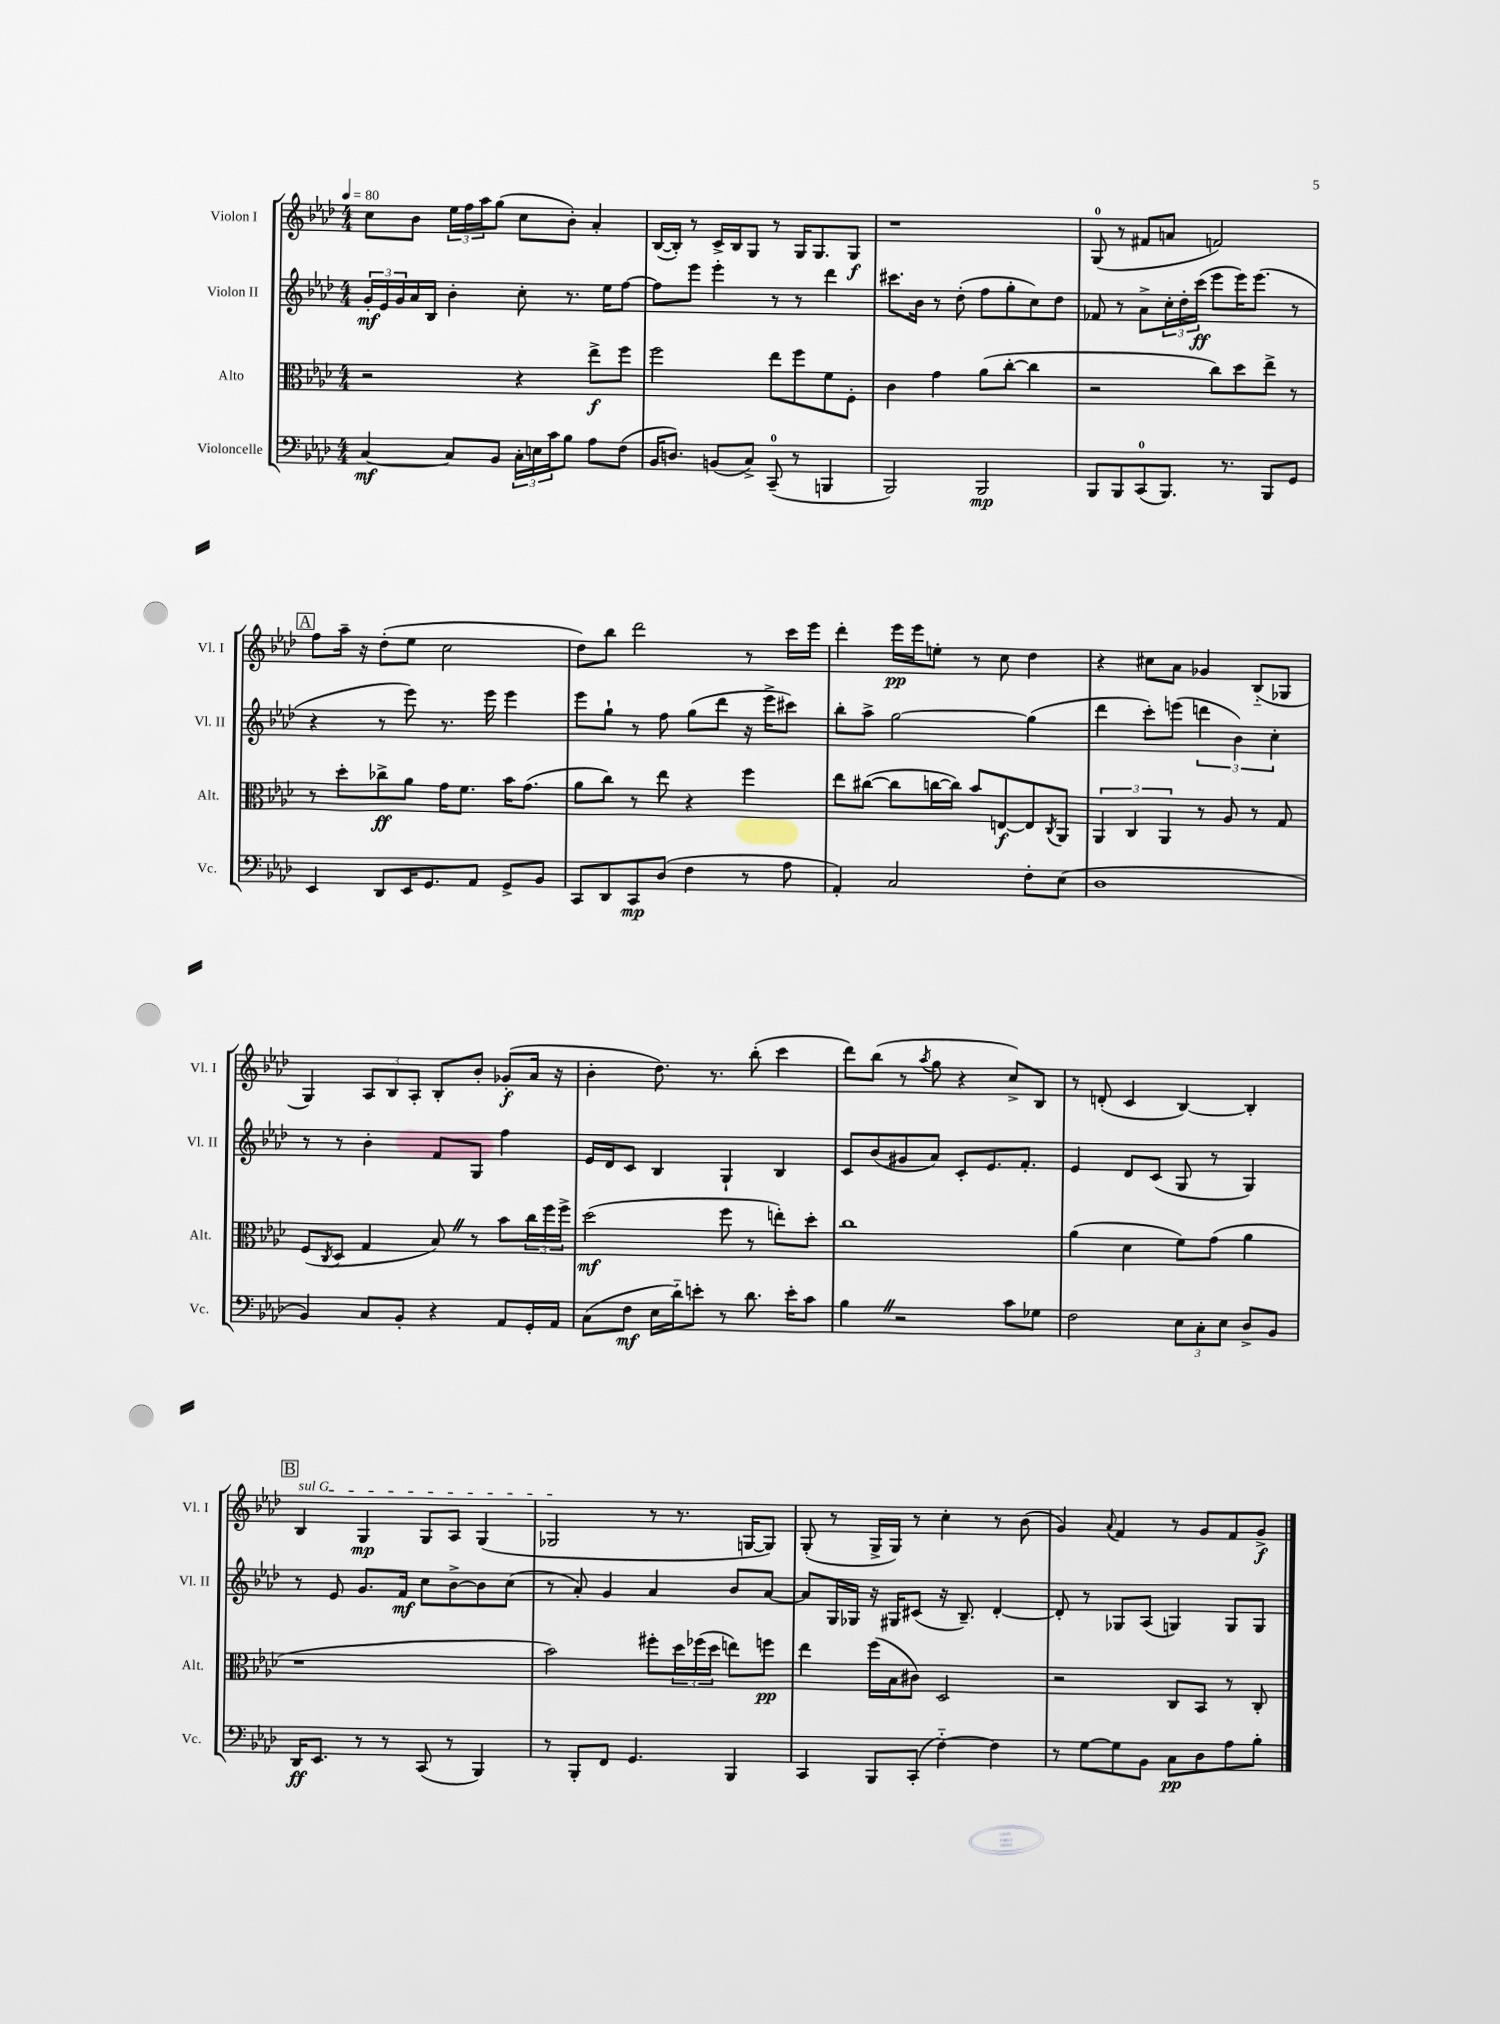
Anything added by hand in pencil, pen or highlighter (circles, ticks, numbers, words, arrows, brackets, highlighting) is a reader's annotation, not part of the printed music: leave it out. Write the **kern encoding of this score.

**kern	**kern	**kern	**kern
*staff4	*staff3	*staff2	*staff1
*clefF4	*clefC3	*clefG2	*clefG2
*k[b-e-a-d-]	*k[b-e-a-d-]	*k[b-e-a-d-]	*k[b-e-a-d-]
*M4/4	*M4/4	*M4/4	*M4/4
*MM80	*MM80	*MM80	*MM80
[4C	2r	24g'	8cc
.	.	24e-	.
.	.	24g	.
.	.	16a-	8b-
.	.	16B-	.
8C]	.	4b-'	24ee-
.	.	.	24ff
.	.	.	24aa-
8BB-	.	.	(8gg
24C'	4r	8cc'	8cc
24E	.	.	.
24c	.	.	.
8B-	.	8.r	8b-')
8A-	8ee-^	.	4a-'
.	.	16ee-	.
(8F	8ff	[8ff	.
=	=	=	=
16BB-	2ff	8ff]	([16B-
8.D)	.	.	16B-'])
.	.	8eee-	8r
(8BB	.	4eee-'	16c^
.	.	.	16B-
8C^)	.	.	8G
(8CC~	8ee-	8r	8r
8r	8ff	8r	16G
.	.	.	8.G
4BBB	8f	4ddd-	.
.	8F'	.	8G
=	=	=	=
2BBB-)	4c	8.ccc#	1r
.	.	16b-	.
.	4g	8r	.
.	.	(8dd-'	.
2BBB-	(8a-	8ff	.
.	[8cc'	8gg'	.
.	4cc]	8cc)	.
.	.	8dd-	.
=	=	=	=
8BBB-	2r	8f-	(8G
8BBB-	.	8r	8r
(8CC	.	8a-^	8f#
8.BBB-)	.	24cc'	8a
.	.	24dd-'	.
.	.	(24ccc	.
.	8cc)	8eee-	2f)
8.r	.	.	.
.	8dd-	16eee-)	.
.	.	(8.eee-	.
8BBB-	8ee-^	.	.
8GG	8r	8r	.
=	=	=	=
4EE-	8r	4r	8ff
.	8dd-'	.	16aa-~
.	.	.	16r
8DD-	8cc-^	8r	(8dd-'
16EE-	8a-	8eee-)	8ee-
8.GG	.	.	.
.	16g	8.r	2cc
.	8.f	.	.
8AA-	.	.	.
.	.	16eee-	.
8GG^	16b-	4eee-	.
.	(8.g	.	.
8BB-	.	.	.
=	=	=	=
8CC	8a-	8eee-	8dd-)
8DD-	8cc)	8gg`	8bb-
8CC	8r	8r	2ddd-
(8D-	8ee-	8ff	.
4F	4r	(8gg	.
.	.	8ddd-	.
8r	4ff	16r	8r
.	.	16eee-^	.
8A-	.	8ccc#)	16ccc
.	.	.	16eee-
=	=	=	=
4AA-')	8ee-	8bb-'	4ddd-'
.	([8cc#	8aa-^	.
2C	8cc#]	[2gg	16eee-
.	.	.	16eee-
.	[16cc	.	8ee'
.	16cc])	.	.
.	8b-	.	8r
.	[8E	.	8cc
8F'	8E]	(4gg]	4dd-
.	8qC	.	.
(8E-	8AA-	.	.
=	=	=	=
1D-	6AA-	4ddd-	4r
.	6C	.	.
.	.	8ccc')	8cc#
.	6AA-	.	.
.	.	(8eee	8a-
.	8r	6ddd	4g-
.	8A-	.	.
.	.	6b-)	.
.	8r	.	(8B-'~
.	.	6cc'	.
.	8G	.	8G-
=	=	=	=
4BB-)	(8F	8r	4G)
.	8qC	.	.
.	8D-	8r	.
8C	4G	4b-'	12A-
.	.	.	12B-
8BB-'	.	.	.
.	.	.	12A-'
4r	8B-)	8f	8B-'
.	8r	8G	8b-'
8AA-	8b-	4ff	(8g-'
16GG'	24cc	.	16a-
.	24ff	.	.
16AA-	.	.	16r
.	24ff^	.	.
=	=	=	=
(8C	(2dd-	16e-	4b-'
.	.	16d-	.
8F	.	8c	.
16E-	.	4B-	8.dd-)
16d-'~)	.	.	.
8e'	.	.	.
.	.	.	8.r
8r	8ff	4G`	.
8.d-	8r	.	(8bb-'
.	8ee')	4B-	4ccc
16e'	.	.	.
8c	8dd-'	.	.
=	=	=	=
4B-	1cc	8c	8ddd-)
.	.	(8b-	(8bb-
2r	.	8g#	8r
.	.	.	8qaa-
.	.	8a-)	8gg
.	.	8c'	4r
.	.	8.e-	.
8c	.	.	8cc^)
.	.	8.f'	.
8G-	.	.	8B-
=	=	=	=
2F	(4a-	4e-	8r
.	.	.	(8d'
.	4d-	8d-	4c
.	.	(8c	.
12E-	8f)	8G	[4B-)
12C'	.	.	.
.	(8g	8r	.
12E-	.	.	.
8D-^	4a-	4G)	4B-']
8BB-	.	.	.
=	=	=	=
16DD-	1r	8r	4B-
8.EE-	.	.	.
.	.	8e-	.
8r	.	8.g	4G
8r	.	.	.
.	.	16f	.
(8CC	.	8cc	8G
8r	.	[8b-^	8A-
4BBB-)	.	8b-]	(4G
.	.	(8cc	.
=	=	=	=
8r	2b-)	8r	2G-
8BBB-'	.	8a-')	.
8FF	.	4g	.
4.GG	.	.	.
.	8ff#'	4a-	8r
.	24dd-	.	8.r
.	(24ff-	.	.
.	24dd-	.	.
4BBB-	8ee)	8b-	.
.	.	.	[16G
.	8ff	[8a-	8G])
=	=	=	=
4CC	4ee-	8a-]	(8G'
.	.	16G	8r
.	.	16G-	.
8BBB-	(16ff	16r	16G^
.	16B-	16G#	16G)
(8CC'	8c#)	(8c#	8r
[4F'~)	2D-	16r	4cc'
.	.	8.B-~)	.
4F]	.	[4d-'	8r
.	.	.	(8b-
=	=	=	=
8r	2r	8d-']	4g)
[8G	.	8r	.
.	.	.	8qqa-
8G]	.	8G-	4f
8BB-	.	(8A-	.
8C	8C	4G)	8r
8D-	8BB-	.	8g
8A-	8r	8G	8f
8B-'	8C'	8G	8g^
==	==	==	==
*-	*-	*-	*-
